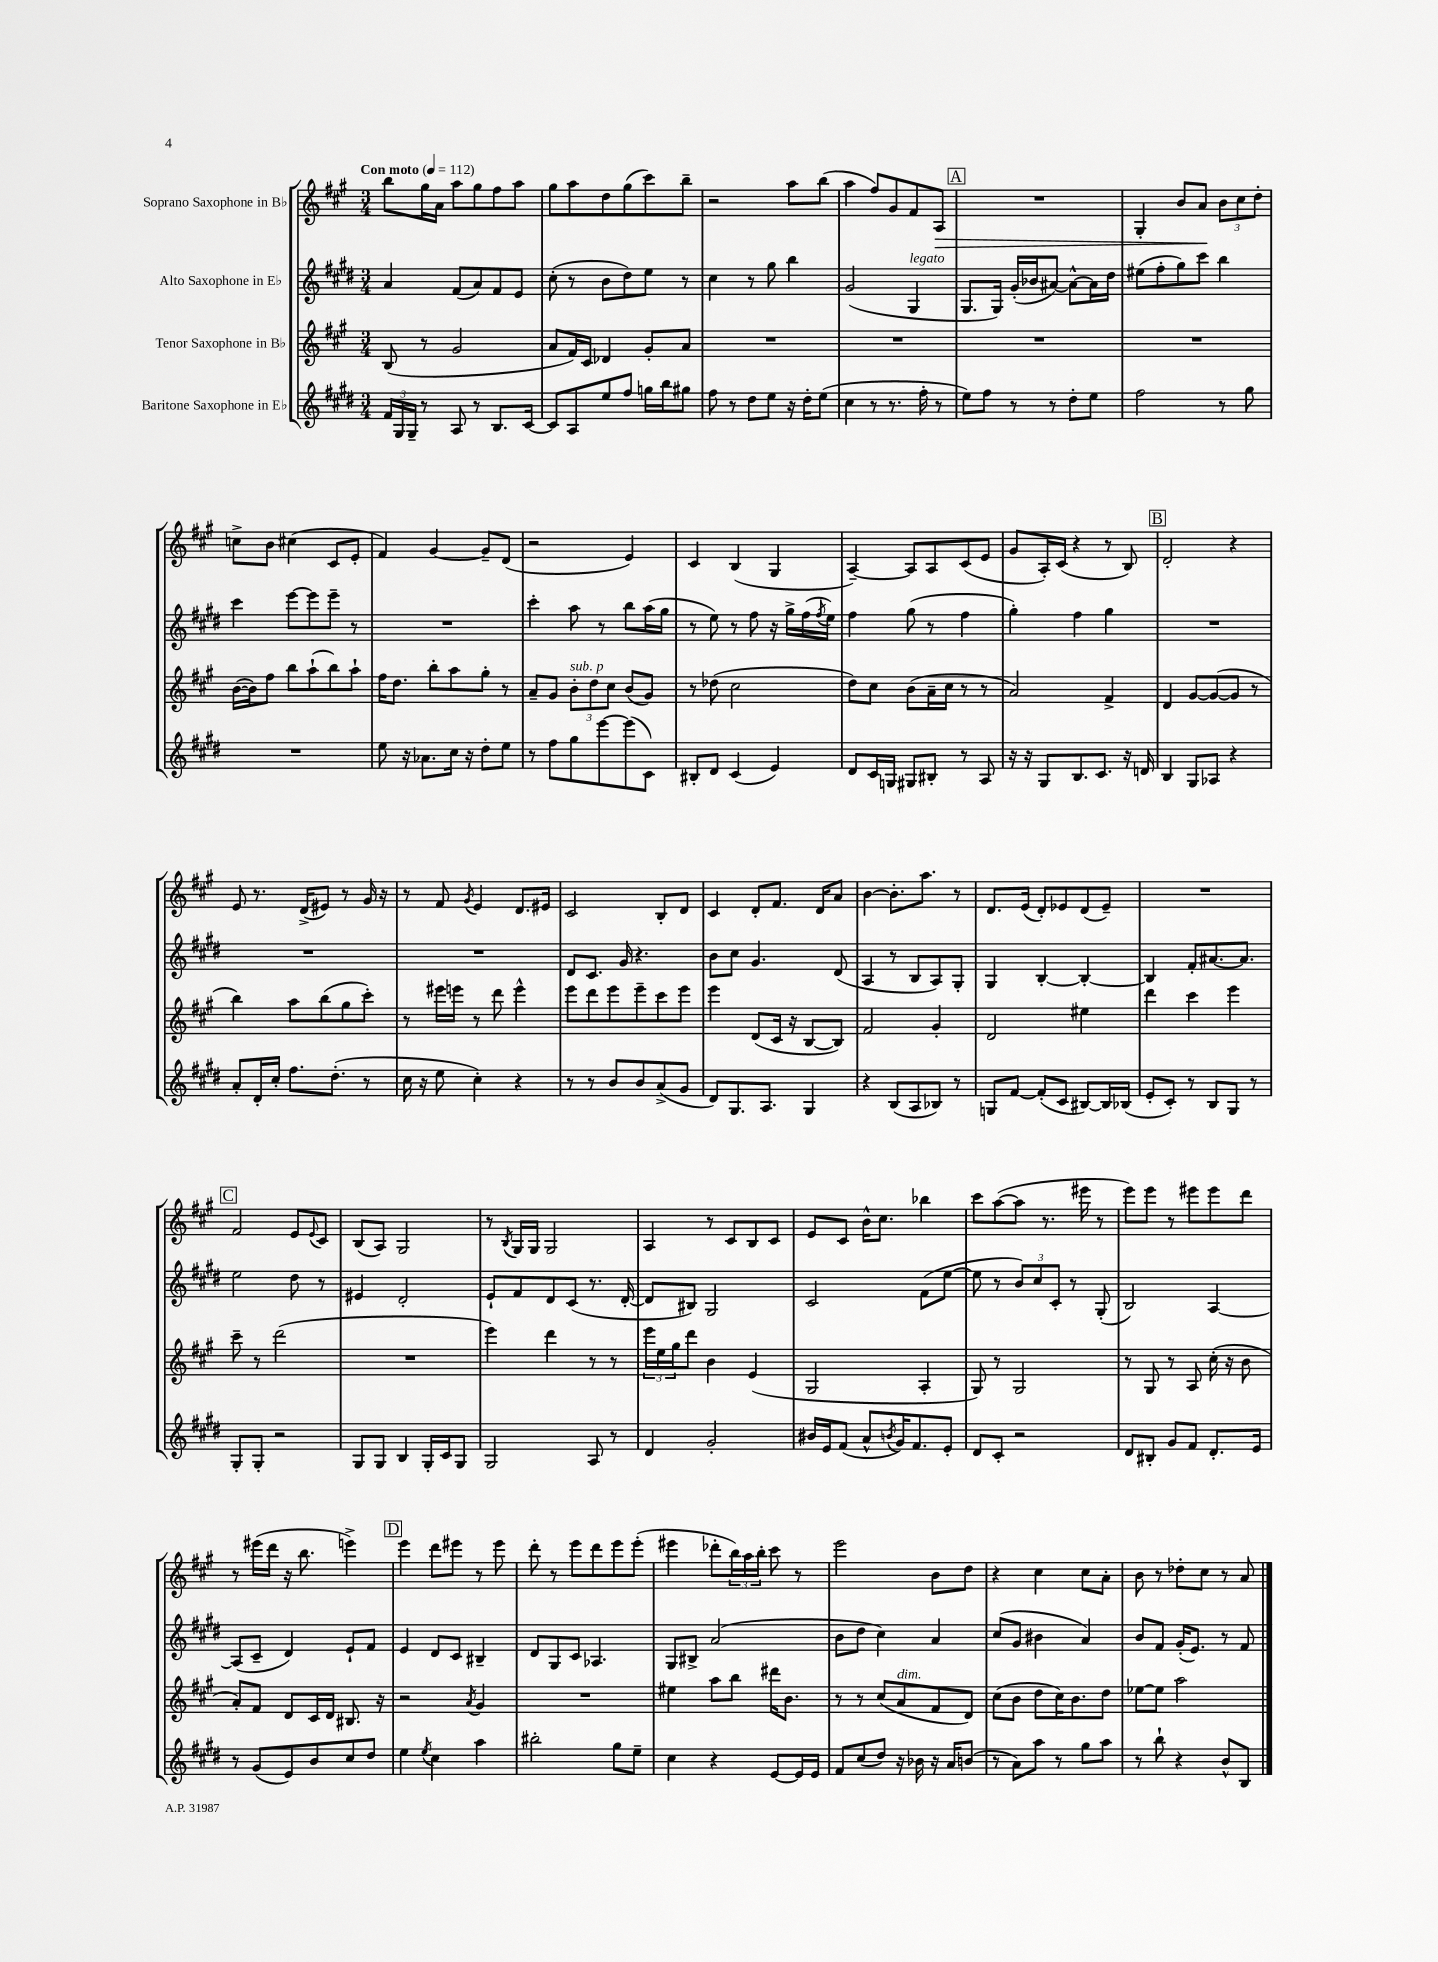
<<
\new StaffGroup <<
\new Staff = "s0" \with { instrumentName = "Soprano Saxophone in Bb" } {
    \clef treble \key a \major \numericTimeSignature \time 3/4 \tempo "Con moto" 4 = 112
    b''8 gis''16 a'16 a''8 gis''8 fis''8 a''8 |
    gis''8 a''8 d''8 gis''8( cis'''8) b''8-- |
    r2 a''8 b''8( |
    a''4 fis''8) gis'8 fis'8 a8\> |
    \mark \markup { \box "A" } R2. |
    gis4-. b'8 a'8\! \tuplet 3/2 { b'8 cis''8 d''8-. } |
    c''8-> b'8 cis''4( cis'8 e'8-. |
    fis'4) gis'4~ gis'8-- d'8( |
    r2 e'4) |
    cis'4 b4( gis4 |
    a4~--) a8 a8 cis'8( e'8 |
    gis'8 a16-.) cis'16( r4 r8 b8) |
    \mark \markup { \box "B" } d'2-. r4 |
    e'8 r8. d'16->( eis'8) r8 gis'16 r16 |
    r8 fis'8 \acciaccatura { gis'8 } e'4 d'8. eis'16 |
    cis'2 b8-. d'8 |
    cis'4 d'8-. fis'8. d'16 a'8 |
    b'4~ b'8.-. a''8. r8 |
    d'8. e'16( d'8-.) ees'8 d'8( ees'8--) |
    R2. |
    \mark \markup { \box "C" } fis'2 e'8 \appoggiatura { e'8 } cis'8 |
    b8( a8) gis2 |
    r8 \acciaccatura { b8 } gis16 gis16 gis2 |
    a4 r8 cis'8 b8 cis'8 |
    e'8 cis'8 b'16-^ cis''8. bes''4 |
    cis'''8 a''8~( a''8 r8. eis'''16 r8 |
    e'''8) e'''8 r8 eis'''8 eis'''8 d'''8 |
    r8 eis'''16( d'''16 r16 b''8. e'''4->) |
    \mark \markup { \box "D" } e'''4 d'''8 eis'''8 r8 eis'''8 |
    d'''8-. r8 e'''8 d'''8 e'''8 e'''8-.( |
    eis'''4 des'''8-. \tuplet 3/2 { b''16) a''16 b''16-. } cis'''8 r8 |
    e'''2 b'8 d''8 |
    r4 cis''4 cis''8 a'8-. |
    b'8 r8 des''8-. cis''8 r8 a'8 \bar "|." |
}
\new Staff = "s1" \with { instrumentName = "Alto Saxophone in Eb" } {
    \clef treble \key e \major \numericTimeSignature \time 3/4
    a'4 fis'8( a'8) fis'8 e'8 |
    cis''8-.( r8 b'8 dis''8) e''8 r8 |
    cis''4 r8 gis''8 b''4 |
    gis'2( gis4^\markup { \italic "legato" } |
    \mark \markup { \box "A" } gis8. gis16) gis'16-.( bes'16 ais'8~) ais'8~-^ ais'16 dis''16 |
    eis''8( fis''8-. gis''8) cis'''8 b''4 |
    cis'''4 e'''8~ e'''8 e'''8-- r8 |
    R2. |
    cis'''4-. a''8 r8 b''8 a''16( gis''16 |
    r8 e''8) r8 fis''8 r16 gis''16-> fis''16( \acciaccatura { fis''8 } e''16) |
    fis''4 gis''8( r8 fis''4 |
    gis''4-.) fis''4 gis''4 |
    \mark \markup { \box "B" } R2. |
    R2. |
    R2. |
    dis'8 cis'8. gis'16 r4. |
    b'8 cis''8 gis'4. dis'8( |
    a4 r8 b8 a8) gis8-. |
    gis4 b4~-. b4~-. |
    b4 fis'8-. ais'8.~ ais'8. |
    \mark \markup { \box "C" } e''2 dis''8 r8 |
    eis'4 dis'2-. |
    e'8-! fis'8 dis'8 cis'8( r8. dis'16~-. |
    dis'8 bis8) gis2 |
    cis'2 fis'8( e''8~ |
    e''8 r8 \tuplet 3/2 { b'8) cis''8 cis'8-. } r8 gis8-.( |
    b2) a4~ |
    a8( cis'8-- dis'4) e'8-! fis'8 |
    \mark \markup { \box "D" } e'4 dis'8 cis'8 bis4-- |
    dis'8 gis8 cis'8 aes4. |
    gis8 bis8-> a'2( |
    b'8 dis''8 cis''4) a'4 |
    cis''8( gis'8 bis'4 a'4) |
    b'8 fis'8 gis'16-.( e'8.) r8 fis'8 \bar "|." |
}
\new Staff = "s2" \with { instrumentName = "Tenor Saxophone in Bb" } {
    \clef treble \key a \major \numericTimeSignature \time 3/4
    b8( r8 gis'2 |
    a'8 fis'16) cis'16 des'4 gis'8-. a'8 |
    R2. |
    R2. |
    \mark \markup { \box "A" } R2. |
    R2. |
    b'16~( b'16) fis''8 b''8 a''8-!( b''8) a''8-! |
    fis''16 d''8. b''8-. a''8 gis''8-. r8 |
    a'8-- gis'8 \tuplet 3/2 { b'8-.^\markup { \italic "sub. p" } d''8 cis''8 } b'8( gis'8) |
    r8 des''8( cis''2 |
    d''8) cis''8 b'8( a'16-- cis''16 r8 r8 |
    a'2) fis'4-> |
    \mark \markup { \box "B" } d'4 gis'8~ gis'8~( gis'8 r8 |
    b''4) a''8 b''8( gis''8 cis'''8-.) |
    r8 eis'''16 e'''16 r8 d'''8 e'''4-^ |
    e'''8 d'''8 e'''8 e'''8-- cis'''8 e'''8 |
    e'''4 d'8( cis'16 r16 b8~ b8) |
    fis'2 gis'4-. |
    d'2 eis''4 |
    d'''4 cis'''4 e'''4 |
    \mark \markup { \box "C" } cis'''8-- r8 d'''2( |
    R2. |
    e'''4) d'''4 r8 r8 |
    \tuplet 3/2 { e'''16 e''16 gis''16 } d'''8 b'4 e'4( |
    gis2 a4-. |
    gis8) r8 gis2 |
    r8 gis8 r8 a8 cis''16-.( r16 b'8 |
    a'8-.) fis'8 d'8 cis'16 d'16 bis8. r16 |
    \mark \markup { \box "D" } r2 \acciaccatura { a'8 } gis'4 |
    R2. |
    eis''4 a''8 b''8 dis'''16 b'8. |
    r8 r8 cis''8( a'8^\markup { \italic "dim." } fis'8 d'8) |
    cis''8( b'8 d''8 cis''16) b'8. d''8 |
    ees''8~ ees''8 a''2 \bar "|." |
}
\new Staff = "s3" \with { instrumentName = "Baritone Saxophone in Eb" } {
    \clef treble \key e \major \numericTimeSignature \time 3/4
    \tuplet 3/2 { fis'16 gis16 gis16-- } r8 a8 r8 b8. cis'16~ |
    cis'8 a8 e''8 fis''8 g''16 b''16 gis''8 |
    fis''8 r8 dis''8 e''8 r16 dis''16-. e''8( |
    cis''4 r8 r8. fis''16-. r8 |
    \mark \markup { \box "A" } e''8) fis''8 r8 r8 dis''8-. e''8 |
    fis''2 r8 gis''8 |
    R2. |
    e''8 r16 aes'8. cis''16 r16 dis''8-. e''8 |
    r8 fis''8 gis''8 e'''8~ e'''8( cis'8) |
    bis8-. dis'8 cis'4( e'4) |
    dis'8 cis'16 g16 gis8 bis8-. r8 a8 |
    r16 r16 gis8 b8. cis'8. r16 d'16 |
    \mark \markup { \box "B" } b4 gis8 aes8 r4 |
    a'8-. dis'16-. cis''16-. fis''8. dis''8.-.( r8 |
    cis''16 r16 e''8 cis''4-.) r4 |
    r8 r8 b'8 b'8 a'8->( gis'8 |
    dis'8) gis8. a8. gis4 |
    r4 b8( a8 bes8) r8 |
    g8 fis'8~ fis'8-.( cis'8 bis8~) bis16 bes16( |
    e'8-. cis'8-.) r8 b8 gis8 r8 |
    \mark \markup { \box "C" } gis8-. gis8-. r2 |
    gis8 gis8 b4 gis16-. cis'16 gis8 |
    gis2 a8 r8 |
    dis'4 gis'2-. |
    bis'16 e'16 fis'8( a'8-^ \acciaccatura { b'8 } gis'16) fis'8. e'8-. |
    dis'8 cis'8-. r2 |
    dis'8 bis8-. gis'8 fis'8 dis'8.-. e'16 |
    r8 gis'8( e'8) b'8 cis''8 dis''8 |
    \mark \markup { \box "D" } e''4 \acciaccatura { e''8 } cis''4 a''4 |
    bis''2-. gis''8 e''8-- |
    cis''4 r4 e'8~ e'16 e'16 |
    fis'8 cis''8( dis''8) r16 bes'16 r16 a'16 b'8( |
    r8 a'8) a''8 r8 gis''8 a''8 |
    r8 b''8-! r4 b'8-^ b8 \bar "|." |
}
>>
>>
\layout { \context { \Score \remove "Bar_number_engraver" } }
